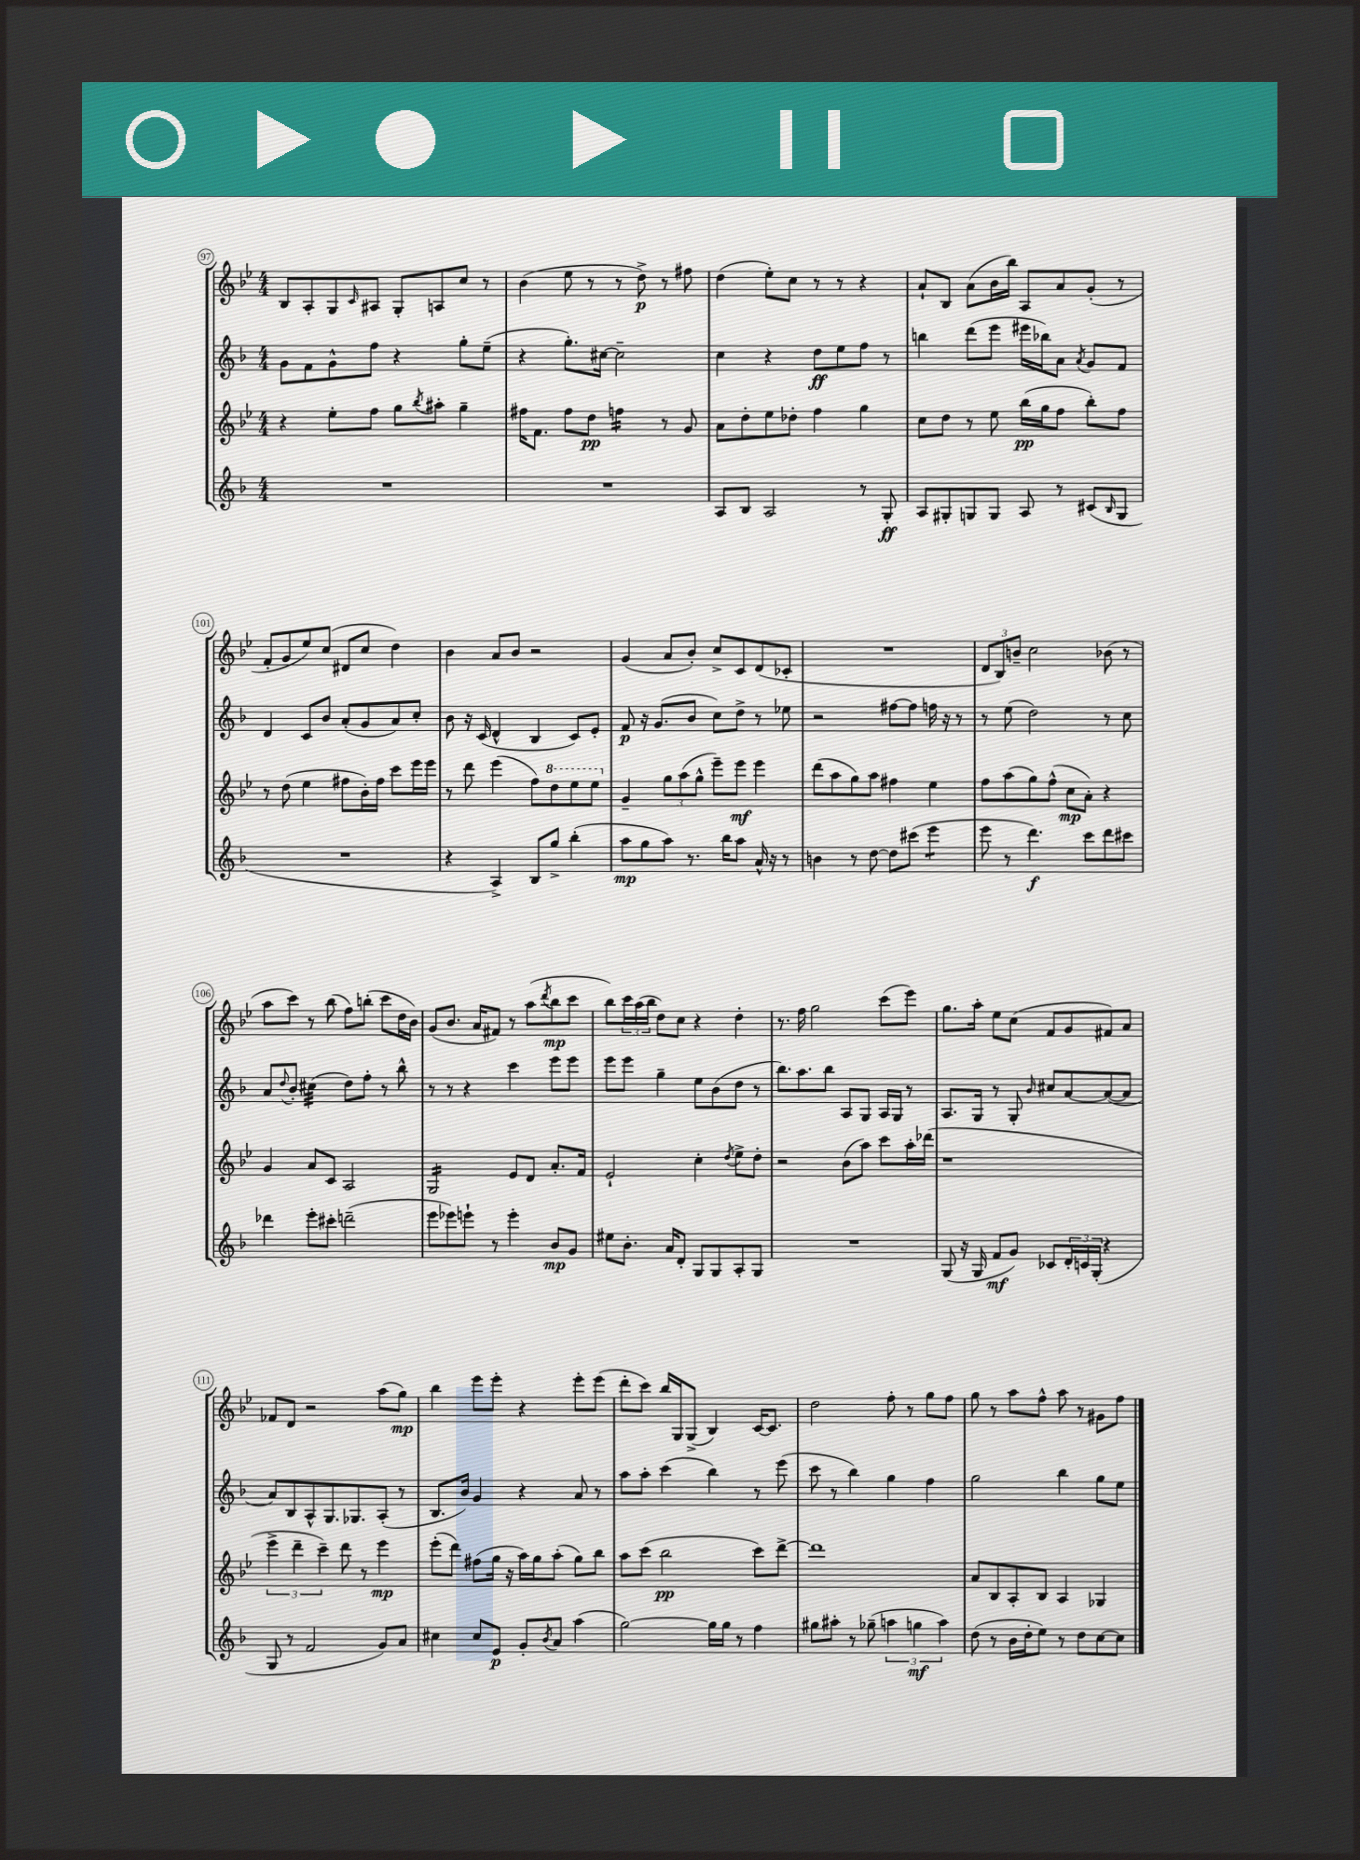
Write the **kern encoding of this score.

**kern	**kern	**kern	**kern
*staff4	*staff3	*staff2	*staff1
*clefG2	*clefG2	*clefG2	*clefG2
*k[b-]	*k[b-e-]	*k[b-]	*k[b-e-]
*M4/4	*M4/4	*M4/4	*M4/4
1r	4r	8g\L	8B-/L
.	.	8f\	8A'/
.	8ee-'\L	8g^^\	8G/
.	.	.	16qqc/
.	8ff\J	8ff\J	8A#/J
.	8gg\L	4r	8G'/L
.	8qbb-/	.	.
.	8aa#'\J	.	8A/
.	4gg~\	8gg'\L	8cc/J
.	.	(8ee~\J	8r
=	=	=	=
1r	16ff#\LK	4r	(4b-\
.	8.f\J	.	.
.	8ff#\L	8.gg'\L)	8ee-\
.	8dd\J	.	8r
.	.	[16cc#\Jk	.
.	4ff\	2cc#~\]	8r
.	.	.	8dd^\)
.	8r	.	8r
.	8g/	.	8ff#\
=	=	=	=
8A/L	8a\L	4cc\	(4dd\
8B-/J	8dd'\	.	.
2A/	8ee-\	4r	8ee-'\L)
.	8dd-'\J	.	8cc\J
.	4ff\	8dd\L	8r
.	.	8ee\	8r
8r	4gg\	8ff\J	4r
8G'/	.	8r	.
=	=	=	=
8A/L	8cc\L	4bb\	8a`/L
8G#'/	8dd\J	.	8B-/J
8G/	8r	(8ddd\L	(8a\L
8G/J	8ee-\	8eee\J	16b-\L
.	.	.	16bb-\JJ)
8A/	(16bb-\LL	16eee#\LL	8A/L
.	16gg\J	16bb-\J)	.
8r	8ff\J	8a\J	8a/
.	.	8qa/	.
(8c#/L	8bb-'\L)	8g/L	(8g'/J
16qqB-/	.	.	.
8G/J	8ff\J	8f/J	8r
=	=	=	=
1r	8r	4d/	8f'/L
.	(8dd\	.	8g/
.	4ee-\	8c/L	8ee-/)
.	.	8b-/J	(8cc/J
.	8ff#\L	(8a'/L	8d#/L
.	16b-'\L)	8g/	8cc/J
.	16ff#\JJ	.	.
.	8ccc\L	8a/)	4dd\)
.	16eee-\L	8cc'/J	.
.	16eee-\JJ	.	.
=	=	=	=
4r	8r	8b-\	4b-\
.	8ddd\	16r	.
.	.	(16c/	.
4A^/)	(4eee-\	4d^^/	8a/L
.	.	.	8b-/J
8B-/L	8ff\L)	4B-/	2r
8gg^/J	8ddd\	.	.
(4bb-'\	8eee-\	8c/L)	.
.	8eee-\J	8e'/J	.
=	=	=	=
8aa\L	4g~/	8f/	(4g/
8gg\	.	16r	.
.	.	(8.g/L	.
8aa\J)	12gg\L	.	8a/L
.	(12aa\	.	.
8.r	.	8b-/J	8b-'/J)
.	12gg^^\J	.	.
.	8eee-~\L)	8cc\L)	8cc^/L
16bb-\LK	.	.	.
8aa\J	8eee-\J	8dd^\J	8c/
16a^^/	4eee-\	8r	(8d/
16r	.	.	.
8r	.	8ee-\	8c-'/J
=	=	=	=
4b\	(8ddd\L	2r	1r
.	8aa\	.	.
8r	8gg\)	.	.
[8dd\	8aa\J	.	.
8dd\]L	4ff#\	[8ff#\L	.
(8ccc#\J	.	8ff#\]J	.
4eee\	4ee-\	16ff\	.
.	.	16r	.
.	.	8r	.
=	=	=	=
8eee\	8ff\L	8r	12d/L
.	.	.	12B-/)
8r	(8aa\	(8ee\	.
.	.	.	12b~/J
4.ddd\)	8gg\)	2dd\)	2cc\
.	(8ff^^\J	.	.
.	8cc\L	.	.
8ccc\L	8a'\J)	.	.
8ddd\	4r	8r	(8b-\
8ccc#\J	.	8cc\	8r
=	=	=	=
4ddd-\	4g/	8a/L	8aa\L
.	.	8qqdd/	.
.	.	8b-'/J	8ccc\J)
8eee'\L	8a/L	(4cc#\	8r
8ccc#'\J	8c/J	.	(8bb-\
(2ddd~\	2A/	8dd\L)	8ff\L)
.	.	8ff'\J	(8bb'\J
.	.	8r	8ccc\L
.	.	8bb-^^\	16dd\L
.	.	.	16b-\JJ)
=	=	=	=
8eee\L	2G/	8r	(8g/L
8eee-\)	.	8r	8.b-/J
8eee`\J	.	4r	.
.	.	.	16a/LK
8r	.	.	8f#/J)
4eee'\	8e-/L	4ccc\	8r
.	8d/J	.	(8aa\L
.	.	.	8qddd/
8b-/L	8.a'/L	8eee\L	8bb-\
8g/J	.	8eee\J	8ccc\J
.	16f/Jk	.	.
=	=	=	=
8ee#\L	2e-`/	8eee\L	8bb-\L)
8.b-'\J	.	8eee\J	24ccc\L
.	.	.	(24aa\
.	.	.	24bb-\JJ
.	.	4gg~\	8dd\L)
16a/LK	.	.	.
8d'/J	.	.	8cc\J
8G/L	4cc'\	8ee\L	4r
8G/	.	(8b-\	.
.	8qdd/	.	.
8A'/	8ee-^\L	8dd\J	4dd'\
8G/J	8dd'\J	8r	.
=	=	=	=
1r	2r	8.bb-\L)	8.r
.	.	8.aa\	16ff\
.	.	.	2gg\
.	.	8bb-\J	.
.	(8b-\L	8A/L	.
.	8aa\J)	8G/J	.
.	8ccc\L	16A/LL	(8ccc\L
.	.	16G/JJ	.
.	16aa'\L	8r	8eee-\J)
.	(16ddd-\JJ	.	.
=	=	=	=
(8G/	1r	8.A/L	8.gg\L
16r	.	.	.
16G/	.	16G/Jk	16aa'\Jk
8f/L	.	8r	8ee-\L
8g/J)	.	8G'/	(8cc\J
.	.	16qqb-/	.
8c-/L	.	8cc#/L	8f/L
24d'/L	.	[8a/	8g/
24c/	.	.	.
(24G'/JJ	.	.	.
4r	.	(8a/_	8f#/)
.	.	8a/]J	8a/J
=	=	=	=
8G/	6eee-^\	8a/L)	8f-/L
8r	.	8B-/	8d/J
.	6ddd~\	.	.
2f/	.	8A^^/	2r
.	6ccc~\)	.	.
.	.	8.G/	.
.	8ddd\	.	.
.	.	8.G-/	.
.	8r	.	.
8g/L)	4eee-\	(8A'/J	(8aa\L
8a/J	.	8r	8gg\J)
=	=	=	=
4cc#\	(8eee-'\L	8.B-/L	4bb-\
.	8ddd\J)	.	.
.	.	16b-/Jk)	.
8cc#/L	(8ff#\L	4g/	8eee-\L
8e/J	16gg\Jk	.	8eee-'\J
.	16r	.	.
8g'/L	16aa\LL)	4r	4r
.	16gg\J	.	.
8qb-/	.	.	.
8a/J	(8aa'\J	.	.
(4aa\	8gg\L)	8a/	8eee-'\L
.	8bb-\J	8r	(8eee-\J
=	=	=	=
[2gg\)	8aa\L	8aa\L	8ddd'\L
.	(8ccc\J	8aa'\J	8ccc\J)
.	2bb-\	(4ccc\	16bb-/LL
.	.	.	16G/J
.	.	.	(8G^/J
16gg\]LL	.	4bb-\)	4B-/)
16gg\JJ	.	.	.
8r	.	.	.
4ff\	8ccc\L)	8r	[16c/LK
.	.	.	8.c/]J
.	[8ddd^\J	(8eee\	.
=	=	=	=
8gg#\L	1ddd]	8ccc\	2dd\
8aa#'\J	.	8r	.
8r	.	4bb-\)	.
(8gg-~\	.	.	.
6aa\	.	4gg\	8ff'\
.	.	.	8r
6gg\	.	.	.
.	.	4ff\	8gg\L
6aa\)	.	.	.
.	.	.	8ff\J
=	=	=	=
(8dd\	8a/L	2gg\	8gg\
8r	8B-/	.	8r
16b-\LL	8A'/	.	8aa\L
16dd'\J	.	.	.
8ee\J)	8B-/J	.	8ff^^\J
8r	4A/	4bb-\	8aa\
8dd\L	.	.	8r
[8cc\	4G-/	8gg\L	8g#\L
8cc\]J	.	8ee\J	8ff\J
==	==	==	==
*-	*-	*-	*-
